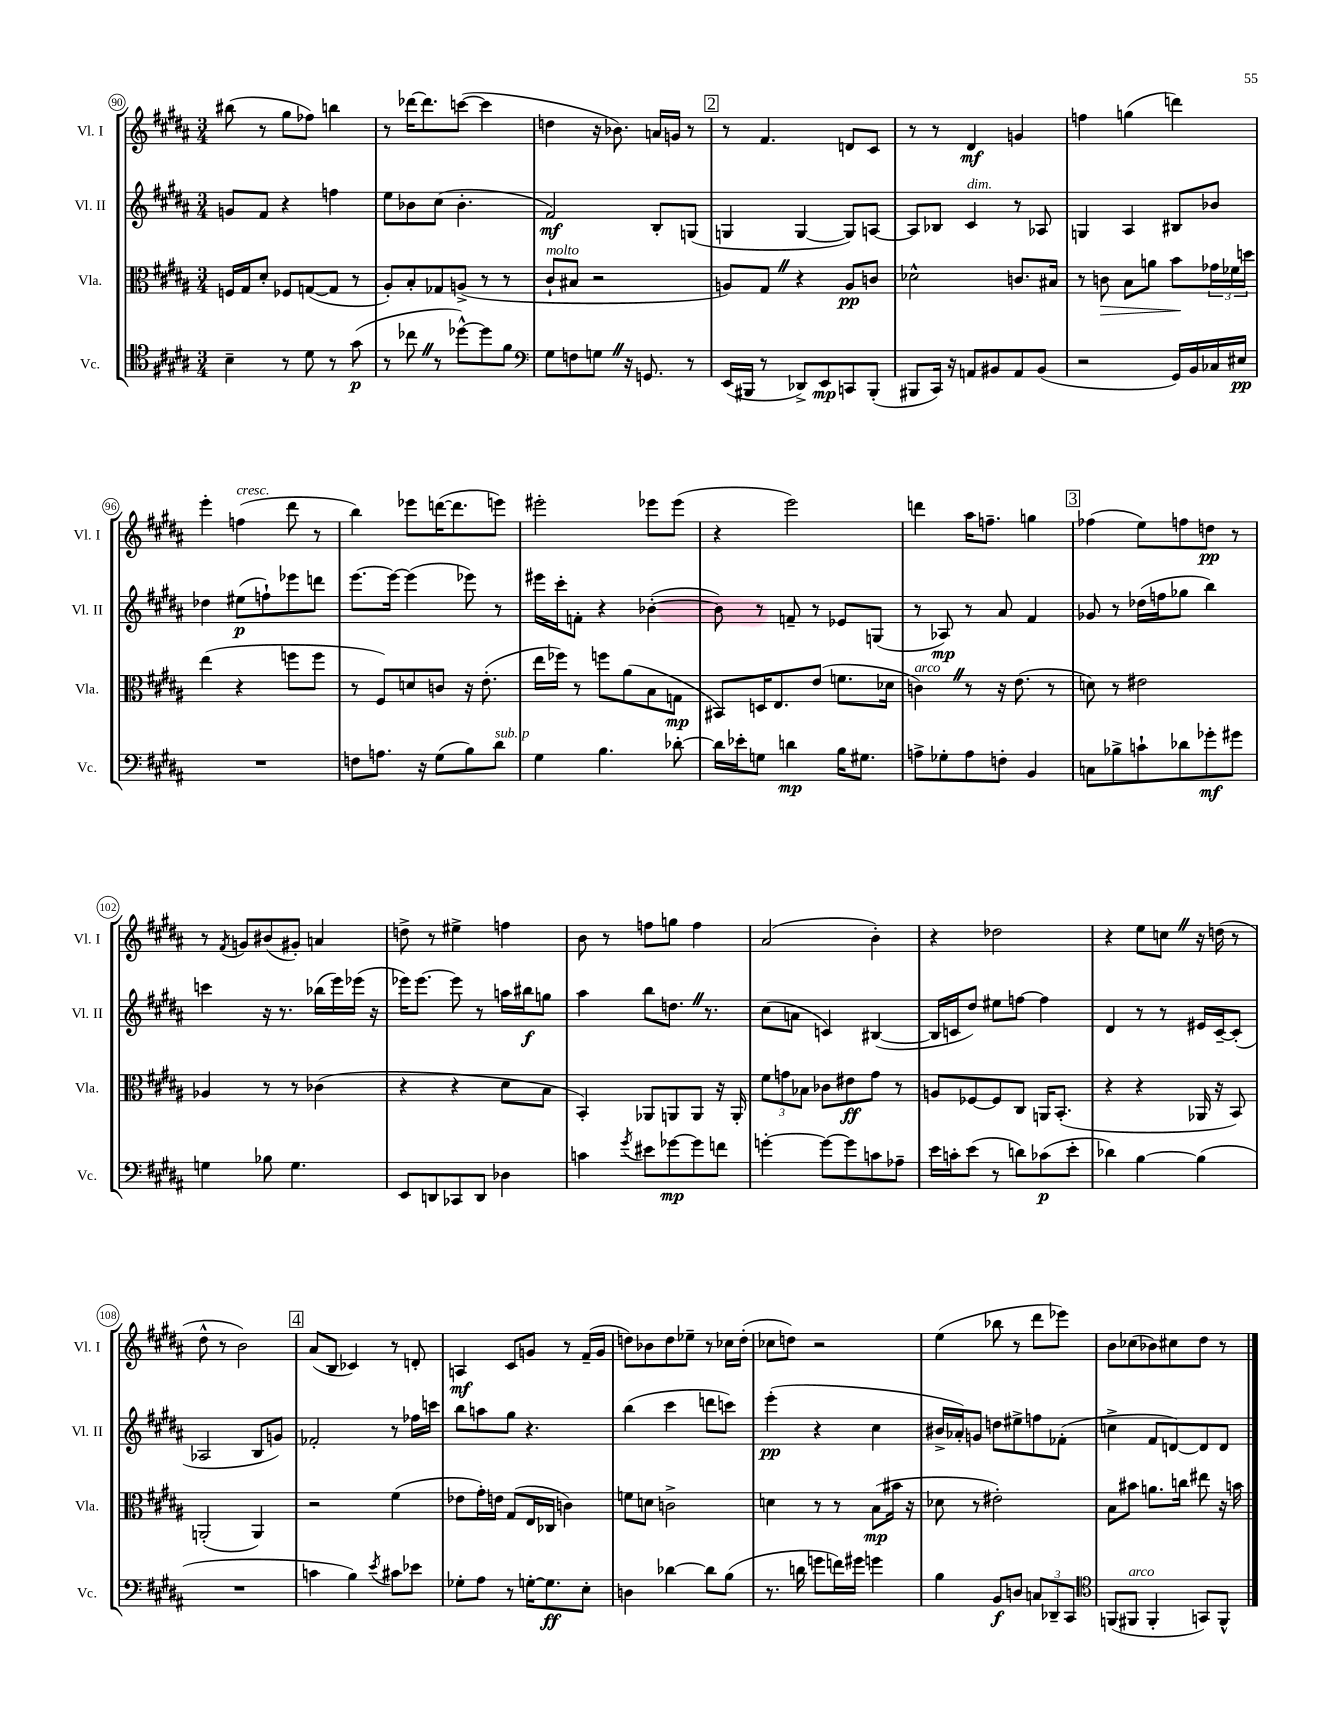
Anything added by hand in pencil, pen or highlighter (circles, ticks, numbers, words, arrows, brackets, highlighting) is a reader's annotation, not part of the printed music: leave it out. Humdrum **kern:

**kern	**kern	**kern	**kern
*staff4	*staff3	*staff2	*staff1
*clefC4	*clefC3	*clefG2	*clefG2
*k[f#c#g#d#a#]	*k[f#c#g#d#a#]	*k[f#c#g#d#a#]	*k[f#c#g#d#a#]
*M3/4	*M3/4	*M3/4	*M3/4
4B~\	16F/LL	8g/L	(8bb#\
.	16G#/J	.	.
.	8d#'/J	8f#/J	8r
8r	8F-/L	4r	8gg#\L
8d#\	([8G/	.	8ff-\J)
8r	8G/]J	4ff\	4bb\
(8g#\	8r	.	.
=	=	=	=
8r	8A#'/L)	8ee\L	8r
8cc-\	8B'/	8b-\	[16ddd-\LK
.	.	.	8.ddd-\]
8r	8G-/	(8cc#\J	.
[8dd-^^\L)	(8A^/J	4.b-'\	([8ccc\J
8dd-\]	8r	.	4ccc\]
8f#\J	8r	.	.
=	=	=	=
*clefF4	*	*	*
8G#\L	8c#`/L	2f#/)	4dd\
8F\	8B#/J	.	.
8G\J	2r	.	16r
.	.	.	8.b-\)
16r	.	.	.
8.GG/	.	.	.
.	.	8B'/L	16a/LL
.	.	.	16g/JJ
8r	.	(8G/J	8r
=	=	=	=
(16EE/LL	8A/L)	4G/	8r
16BBB#/JJ	.	.	.
8r	8G#/J	.	4.f#/
8DD-^/L)	4r	[4G/	.
8EE/	.	.	.
8CC/	8A/L	8G/]L)	8d/L
(8BBB#'/J	8c/J	[8A/J	8c#/J
=	=	=	=
8BBB#/L	2d-^^\	8A/]L	8r
16CC#/Jk)	.	8B-/J	8r
16r	.	.	.
8AA/L	.	4c#/	4d#/
8BB#/	.	.	.
8AA/	8.c/L	8r	4g/
(8BB#/J	.	8A-/	.
.	16B#/Jk	.	.
=	=	=	=
2r	8r	4G/	4ff\
.	8c\	.	.
.	8B\L	4A#/	(4gg\
.	8a\J	.	.
16GG#/LL)	8b\L	8B#/L	4ddd\)
16BB/	.	.	.
16C-/	24g-\L	8b-/J	.
.	24f-\	.	.
16E#/JJ	.	.	.
.	24dd\JJ	.	.
=	=	=	=
2.r	(4ee\	4dd-\	4eee'\
.	4r	(8ee#\L	(4ff\
.	.	8ff`\)	.
.	8ff\L	8eee-\	8ddd#\
.	8ff\J	8ddd\J	8r
=	=	=	=
8F\L	8r	[8.eee\L	4bb\)
8.A\J	8F#/L)	.	.
.	.	16eee\_Jk	.
.	8d/	(4eee\]	8eee-\L
16r	.	.	.
(8G#\L	8c/J	.	([16ddd\K
.	.	.	8.ddd\]
8B\)	16r	8eee-\)	.
.	(8.e'\	.	.
8d#\J	.	8r	8eee\J)
=	=	=	=
4G#\	16ee\LL	16eee#\LL	2eee#'\
.	16ff-\JJ)	16ccc#'\J	.
.	8r	8f'\J	.
4.B\	8ff\L	4r	.
.	(8a#\	.	.
.	8B\	([4b-'\	8eee-\L
[8d-'\	8G\J	.	(8eee-\J
=	=	=	=
16d-\]LL	8BB#/L)	8b-\])	4r
16e-'\J	.	.	.
8G\J	16D/K	8r	.
.	8.E/	.	.
4d\	.	8f~/	2eee\)
.	(8e/J	8r	.
16B\LK	8.f\L	8e-/L	.
8.G#\J	.	.	.
.	.	(8G/J	.
.	16d-\Jk	.	.
=	=	=	=
8A^\L	4c\)	8r	4ddd\
8G-'\	.	8A-/)	.
8A\	8r	8r	16aa#\LK
.	.	.	8.ff~\J
8F'\J	16r	8a#/	.
.	(8.e\	.	.
4BB/	.	4f#/	4gg\
.	8r	.	.
=	=	=	=
8C\L	8d\)	8g-/	(4ff-\
8B-^\	8r	8r	.
8c`\	2e#\	(16dd-\LL	8ee\L)
.	.	16ff\J	.
8d-\	.	8gg-\J	8ff\
8g-'\	.	4bb\)	8dd\J
8g#\J	.	.	8r
=	=	=	=
4G\	4A-/	4ccc\	8r
.	.	.	8qf#/
.	.	.	8g/L
8B-\	8r	16r	(8b#/
.	.	8.r	.
4.G\	8r	.	8g#'/J)
.	(4c-\	(16bb-\LL	4a/
.	.	16eee\)	.
.	.	(16eee-\JJ	.
.	.	16r	.
=	=	=	=
8EE/L	4r	16eee-\LK)	8dd^\
.	.	[8.eee-\J	.
8DD/	.	.	8r
8CC-/	4r	8eee-\]	4ee#^\
8DD/J	.	8r	.
4D-\	8d#\L	16aa\LL	4ff\
.	.	16bb#\J	.
.	8B\J	8gg\J	.
=	=	=	=
4c\	4BB'/)	4aa#\	8b\
.	.	.	8r
8qg#/	.	.	.
8e#\L	8AA-/L	8bb\L	8ff\L
[8g-\	8AA/	8.dd\J	8gg\J
8g-\]	8AA/J	.	4ff\
.	.	8.r	.
8f\J	16r	.	.
.	16AA'/	.	.
=	=	=	=
[4g'\	12f#\L	(8cc#\L	(2a#/
.	12g\	.	.
.	.	8a\J	.
.	12B-\J	.	.
8g\_L	8c-\L	4c/)	.
8g\]	8e#\	.	.
8c\	8g\J	([4B#/	4b'\)
8A-~\J	8r	.	.
=	=	=	=
16e\LL	8A/L	16B#/]LL	4r
16c'\J	.	16c/J	.
(8e\J	[8F-/	8dd#/J)	.
8r	8F-/]	8ee#\L	2dd-\
8d\L)	8C#/J	[8ff\J	.
(8c-\	16AA/LK	4ff\]	.
.	(8.BB'/J	.	.
8e'\J	.	.	.
=	=	=	=
4d-\)	4r	4d#/	4r
[4B\	4r	8r	8ee\L
.	.	8r	8cc\J
(4B\]	16AA-/	16e#/LL	16r
.	16r	[16c#~/J	(16dd\
.	8BB/)	(8c#'/]J	8r
=	=	=	=
2.r	(2AA'/	2A-/	8dd#^^\
.	.	.	8r
.	.	.	2b\)
.	4AA/)	8B/L	.
.	.	8g/J)	.
=	=	=	=
4c\	2r	2f-'/	(8a#/L
.	.	.	8B/J
4B\)	.	.	4c-/)
8qe/	.	.	.
8c#\L	(4f#\	8r	8r
8e-\J	.	16ff-\LL	8d'/
.	.	16ccc\JJ	.
=	=	=	=
8G-'\L	8e-\L	8bb\L	4A/
8A#\J	16g#'\L)	8aa\	.
.	16e\JJ	.	.
8r	(8G#/L	8gg#\J	8c#/L
[16G'\LK	16E/L	4.r	8g/J
8.G\]	16C-/JJ	.	.
.	4c\)	.	8r
8E'\J	.	.	(16f#~/LL
.	.	.	16g/JJ
=	=	=	=
4D\	8f\L	(4bb\	8dd\L)
.	8d\J	.	8b-\
[4d-\	2c^\	4ccc#\	8dd\
.	.	.	8ee-~\J
8d-\]L	.	8ddd\L	8r
(8B\J	.	8ccc\J)	16cc-\LL
.	.	.	(16dd'\JJ
=	=	=	=
8.r	4d\	(4eee'\	8cc-\L
.	.	.	8dd\J)
16d\	.	.	.
8g\L	8r	4r	2r
16f\L)	8r	.	.
16g#\JJ	.	.	.
4g\	(8B\L	4cc#\	.
.	16b#\Jk	.	.
.	16r	.	.
=	=	=	=
4B\	8d-\	16b#^/LL	(4ee\
.	.	16a-'/J)	.
.	8r	8g/J	.
8BB/L	2e#'\)	8dd\L	8bb-\
8D/J	.	8ee#^\	8r
12C/L	.	8ff\	8ddd#\L
12DD-~/	.	.	.
.	.	(8f-'\J	8eee-\J)
12CC#/J	.	.	.
=	=	=	=
*clefC4	*	*	*
(8FF/L	8B\L	4cc^\	8b\L
8FF#/J	8b#\J	.	(8cc-\
4FF#'/	8.a\L	8f#/L	8b-\)
.	.	[8d/)	8cc#\
.	16cc\Jk	.	.
8GG/L)	8ee#\	8d/]	8dd#\J
8FF#^^/J	16r	8d/J	8r
.	16b\	.	.
==	==	==	==
*-	*-	*-	*-
